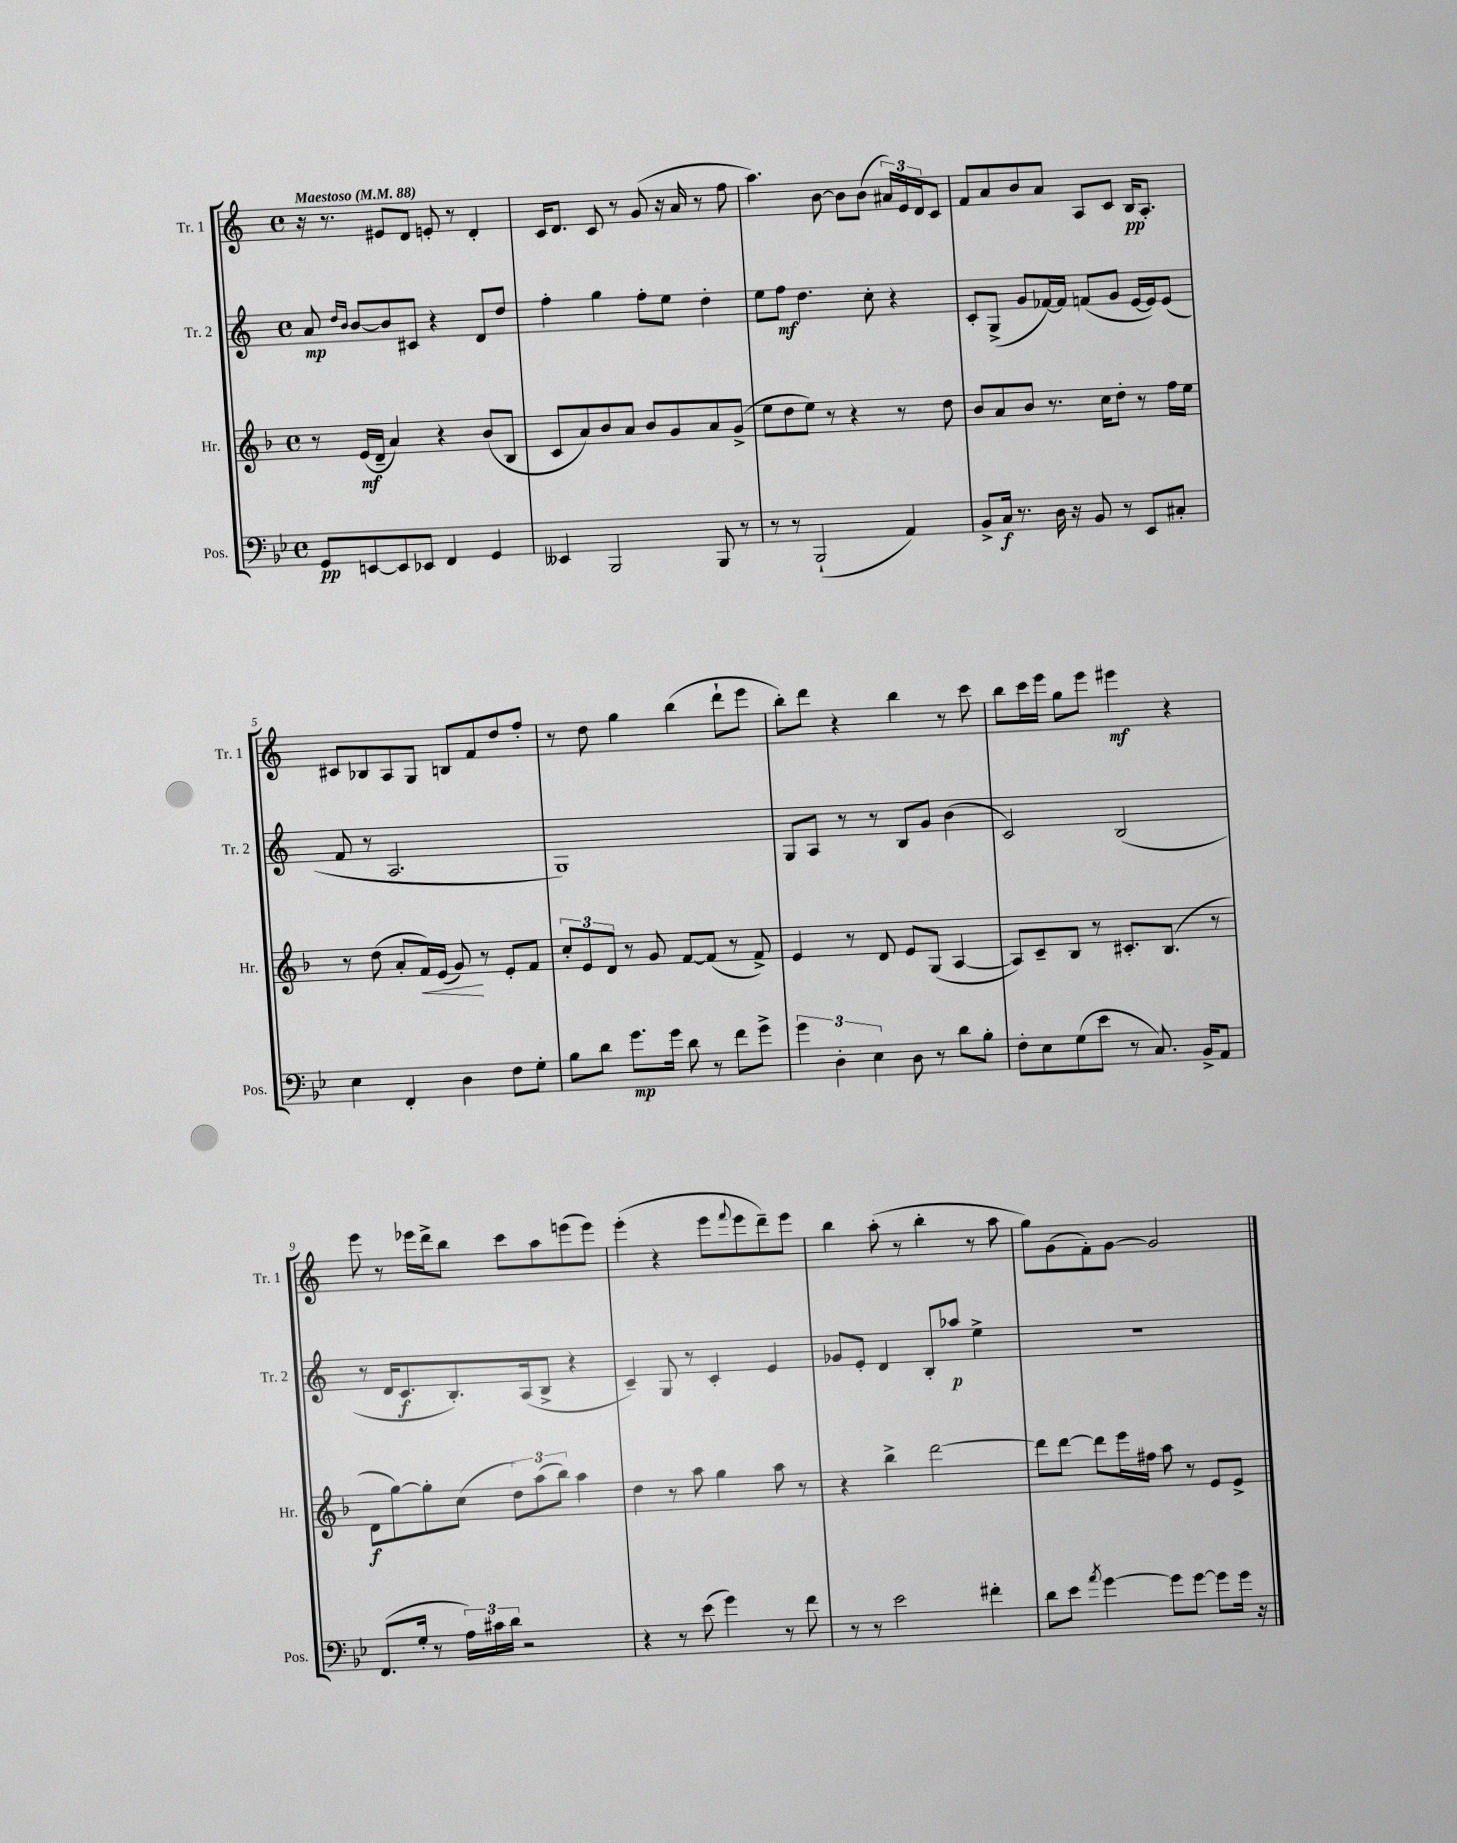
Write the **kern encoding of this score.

**kern	**kern	**kern	**kern
*staff4	*staff3	*staff2	*staff1
*clefF4	*clefG2	*clefG2	*clefG2
*k[b-e-]	*k[b-]	*k[]	*k[]
*M4/4	*M4/4	*M4/4	*M4/4
*met(c)	*met(c)	*met(c)	*met(c)
*MM88	*MM88	*MM88	*MM88
8GG	8r	8a	16r
.	.	.	8.r
.	.	16qqdd	.
.	.	16qqb	.
[8EE	(16e	[8b	.
.	16d~	.	.
8EE]	4a)	8b]	8e#
8EE-	.	8c#	8d
4FF	4r	4r	8e'
.	.	.	8r
4GG	(8b-	8d	4d'
.	8B-	8dd	.
=	=	=	=
4EE--	8c	4ff'	16c
.	.	.	8.d
.	8a)	.	.
2BBB-	8b-	4gg	8c
.	8a	.	8r
.	8b-	8ff'	(8g
.	8g	8ee	16r
.	.	.	16a
8BBB-	8a	4dd'	8r
8r	(8g^	.	8ff
=	=	=	=
8r	8ee	8ee	4.aa)
8r	8dd	8ff	.
(2BBB-`	8ee)	4.dd	.
.	8r	.	[8b
.	4r	.	8b]
.	.	8cc'	(8b
4AA)	8r	4r	24a#)
.	.	.	24e
.	.	.	24d
.	8dd	.	8c
=	=	=	=
8BB-^	8b-	8c'	8f
16C	8a	(8G^	8a
8.r	.	.	.
.	8b-	8g	8b
16D	8.r	[16f-)	8a
16r	.	16f-]	.
8BB-	.	(8f	8A
.	16cc	.	.
8r	8dd'	8g	8c
8EE-	8r	[16e	16B
.	.	16e])	8.A'
8C#'	16ff	(8e	.
.	16ee	.	.
=	=	=	=
4E-	8r	8f	8c#
.	(8dd	8r	8B-
4FF'	8a'	2.A	8A
.	16f)	.	8G
.	(16e	.	.
4D	8g)	.	8B
.	8r	.	8f
8F	8e'	.	8dd
8G'	8f	.	8ff'
=	=	=	=
8B-	12cc'	1G)	8r
.	12e	.	.
8d	.	.	8dd
.	12d	.	.
8.g	8r	.	4gg
.	8g	.	.
16g	.	.	.
8d	[8f	.	(4bb
8r	(8f]	.	.
8f	8r	.	8ddd`
8g^	8f^)	.	8eee
=	=	=	=
6g	4e	8G	8bb')
.	.	8A	8ddd
6D'	.	.	.
.	8r	8r	4r
6E-	.	.	.
.	8d	8r	.
8D	8e	8B	4bb
8r	(8G	8g	.
8d	[4A	(4b	8r
8B-'	.	.	8ccc
=	=	=	=
8F'	8A])	2c)	8bb
8E-	8c~	.	16ccc
.	.	.	16eee
(8G	8B-	.	8gg
8e-	8r	.	8eee
8r	8.c#'	(2B	4eee#
8.C)	.	.	.
.	(8.B-	.	.
.	.	.	4r
16BB-^	.	.	.
8AA	8r	.	.
=	=	=	=
(8.FF	8d	8r	8eee
.	[8gg)	16d	8r
16G'	.	8.c	.
8r	8gg']	.	16eee-
.	.	.	16ddd^
24A)	(8cc	8.B')	8bb
24c#	.	.	.
24d	.	.	.
2r	12dd)	.	8ccc
.	.	(16A	.
.	(12aa	.	.
.	.	8B^	8aa
.	12bb-)	.	.
.	4aa	4r	(8eee
.	.	.	8eee)
=	=	=	=
4r	4dd	4c~)	(4eee'
8r	8r	8G	4r
(8e-	8aa	8r	.
4g)	4gg	4c'	8eee
.	.	.	8qqfff
.	.	.	8eee
8r	8aa	4e	8ddd~)
8f	8r	.	8eee
=	=	=	=
8r	4r	8g-	4bb
8r	.	8e'	.
2e-	4bb-^	4d	(8aa'
.	.	.	8r
.	[2ddd	8B'	4bb'
.	.	8aa-	.
4f#'	.	4ee^	8r
.	.	.	8aa
=	=	=	=
8d	8ddd]	1r	8gg)
8e-	[8ddd	.	(8g
8qa	.	.	.
[4g	8ddd]	.	8f')
.	16eee	.	[8g
.	16ff#	.	.
8g]	8aa	.	2g]
[8g	8r	.	.
8g]	8e	.	.
16g	8e^	.	.
16r	.	.	.
==	==	==	==
*-	*-	*-	*-
